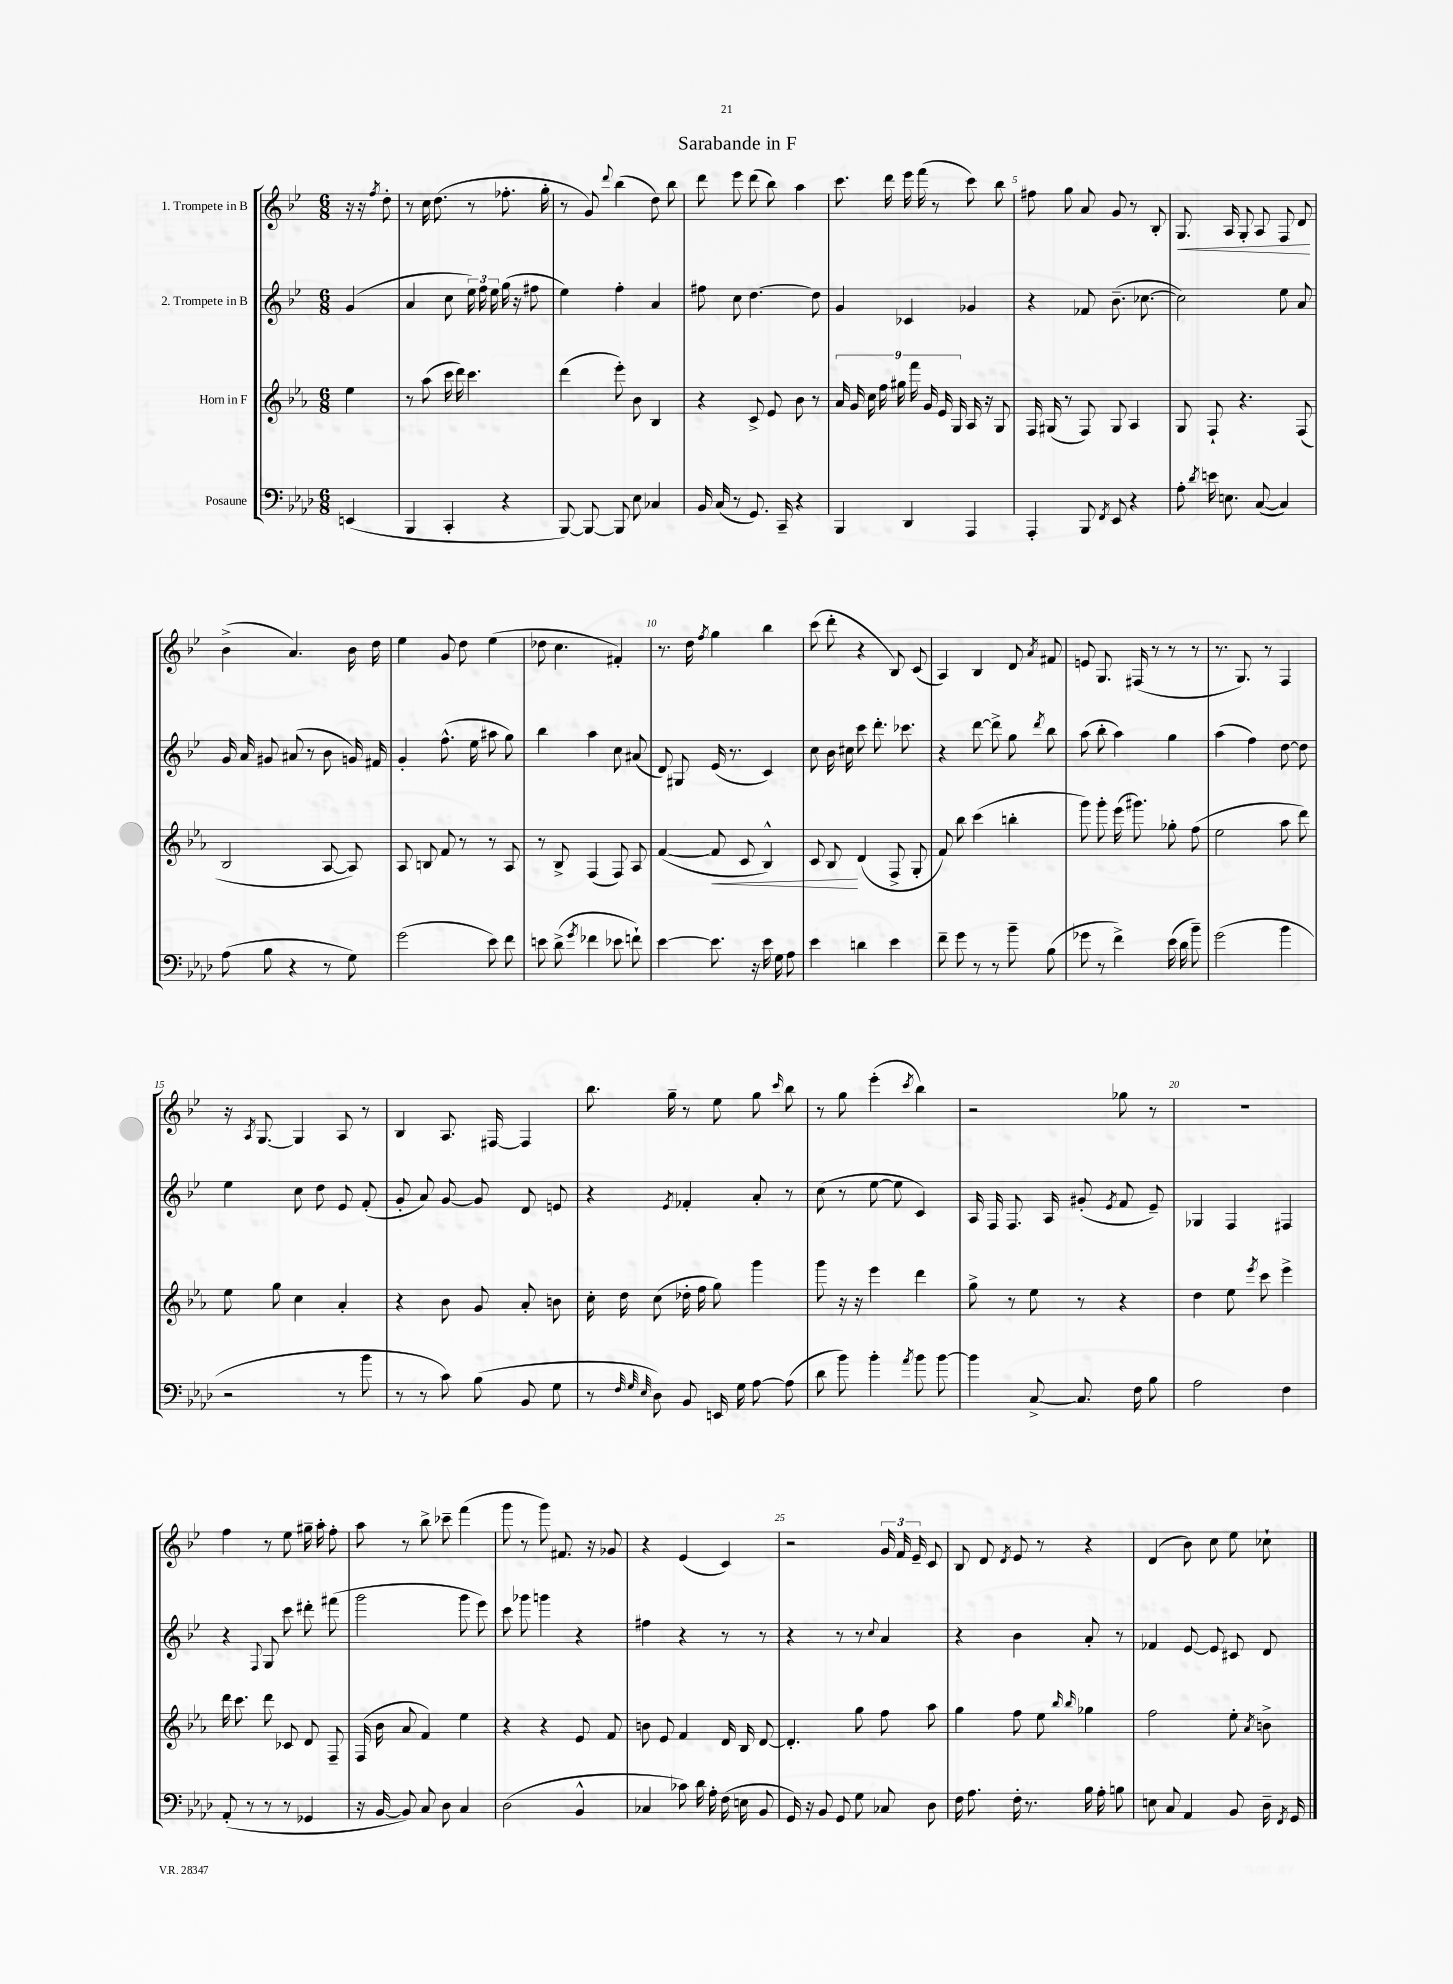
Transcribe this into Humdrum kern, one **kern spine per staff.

**kern	**kern	**dynam	**kern	**kern	**dynam
*part4	*part3	*part3	*part2	*part1	*part1
*staff4	*staff3	*staff3	*staff2	*staff1	*staff1
*I"Posaune	*I"Horn in F	*	*I"2. Trompete in B	*I"1. Trompete in B	*
*clefF4	*clefG2	*	*clefG2	*clefG2	*
*k[b-e-a-d-]	*k[b-e-a-]	*	*k[b-e-]	*k[b-e-]	*
*M6/8	*M6/8	*	*M6/8	*M6/8	*
=	=	=	=	=	=
(4EEn/	4ee-\	.	(4g/	16r	.
.	.	.	.	16r	.
.	.	.	.	8qff/	.
.	.	.	.	8dd'\	.
=1	=1	=1	=1	=1	=1
4BBB-/	8r	.	4a/	8r	.
.	(8aa-\	.	.	16cc\	.
.	.	.	.	(8.dd\	.
4CC'/	16ccc\	.	8cc\	.	.
.	16ddd\)	.	.	.	.
.	4.ccc\	.	24ee-\)	8r	.
.	.	.	24ff\	.	.
.	.	.	24ee-\	.	.
4r	.	.	(16gg\	8.ff-X'\	.
.	.	.	16r	.	.
.	.	.	8ff#X\	.	.
.	.	.	.	16gg'\	.
=2	=2	=2	=2	=2	=2
[8BBB-/)	(4ddd\	.	4ee-\)	8r	.
8BBB-/_	.	.	.	8g/)	.
.	.	.	.	8qqddd/	.
8BBB-/]	8eee-'\)	.	4ff'\	(4bb-\	.
8E-\	8b-\	.	.	.	.
4C-X/	4B-/	.	4a/	8dd\)	.
.	.	.	.	8bb-\	.
=3	=3	=3	=3	=3	=3
16BB-/	4r	.	8ff#X\	8ddd\	.
(16C/	.	.	.	.	.
8r	.	.	8cc\	8eee-\	.
8.GG/)	8c^/	.	[4.dd\	(8ddd\	.
.	8e-/	.	.	8bb-\)	.
16CC~/	.	.	.	.	.
4r	8b-\	.	.	4aa\	.
.	8r	.	8dd\]	.	.
=4	=4	=4	=4	=4	=4
4BBB-/	18a-/	.	4g/	8.ccc\	.
.	18g/	.	.	.	.
.	18cc\	.	.	.	.
.	18ff\	.	.	.	.
.	.	.	.	16ddd\	.
.	18gg#X\	.	.	.	.
4DD-/	.	.	4c-X/	16eee-\	.
.	18fff\	.	.	.	.
.	.	.	.	(16fff\	.
.	18g/	.	.	.	.
.	.	.	.	8r	.
.	18e-/	.	.	.	.
.	18G/	.	.	.	.
4AAA-/	16A-/	.	4g-X/	8ccc\)	.
.	16r	.	.	.	.
.	8G/	.	.	8bb-\	.
=5	=5	=5	=5	=5	=5
4AAA-'/	16F/	.	4r	8ff#X\	.
.	(16G#X/	.	.	.	.
.	8r	.	.	8gg\	.
8BBB-/	8F/)	.	8f-X/	8a/	.
8qFF/	.	.	.	.	.
8EE-/	8G#/	.	(8.b-~\	8g/	.
4r	4A-/	.	.	8r	.
.	.	.	[8.cc-X\	.	.
.	.	.	.	8B-'/	.
=6	=6	=6	=6	=6	=6
!	!	!	!	!	!LO:HP:b
8A-'\	8G/	.	2cc-\])	8.G/	<
8qd-/	.	.	.	.	.
16en\	8F`/	.	.	.	.
8.En\	.	.	.	16A/	.
.	4.r	.	.	8G'/	.
([8C/	.	.	.	8A/	.
4C/])	.	.	8ee-\	8F/	.
.	(8F/	.	8a/	8d/	.
.	.	.	.	.	[
!!LO:LB:g=z
=7	=7	=7	=7	=7	=7
(8A-\	2B-/	.	16g/	(4b-^\	.
.	.	.	16a/	.	.
8B-\	.	.	8g#X/	.	.
4r	.	.	(8a#X/	4.a/)	.
.	.	.	8r	.	.
8r	[8A-/	.	8b-\	.	.
8G\)	8A-/])	.	16gn/)	16b-\	.
.	.	.	16f#X/	16dd\	.
=8	=8	=8	=8	=8	=8
(2g\	8A-/	.	4g'/	4ee-\	.
.	8Bn/	.	.	.	.
.	8f/	.	(8.ff^^\	8g/	.
.	8r	.	.	8dd\	.
.	.	.	16ee-\	.	.
8e-\)	8r	.	8aa#X\	(4ee-\	.
8f\	8A-/	.	8gg\)	.	.
=9	=9	=9	=9	=9	=9
8en\	8r	.	4bb-\	8dd-X\	.
(8d-^\	8B-^/	.	.	4.cc\	.
8qg/	.	.	.	.	.
4f-X\	(4F/	.	4aa\	.	.
8e-X\	8F/)	.	8cc\	4f#X'/)	.
8fn`\)	8A-/	.	(8a#X/	.	.
=10	=10	=10	=10	=10	=10
[4e-\	([4f/	.	8d/)	8.r	.
.	.	.	8G#X/	.	.
.	.	.	.	16dd\	.
.	.	.	.	8qff/	.
!	!	!LO:HP:b	!	!	!
8.e-\]	8f/]	<	(16e-/	4gg\	.
.	.	.	8.r	.	.
.	8c/	.	.	.	.
16r	.	.	.	.	.
16e-\	4B-^^/)	.	4c/)	4bb-\	.
16G\	.	.	.	.	.
8A-\	.	.	.	.	.
=11	=11	=11	=11	=11	=11
4e-\	8c/	.	8cc\	(8ccc\	.
.	8B-/	.	16b-\	8ddd'\	.
.	.	.	16cc#X\	.	.
4dn\	(4d/	[	8ccc\	4r	.
.	.	.	8.ddd'\	.	.
4e-\	8F^/	.	.	8B-/)	.
.	.	.	8.ccc-X\	.	.
.	8G'/	.	.	(8c/	.
=12	=12	=12	=12	=12	=12
8f~\	8f/)	.	4r	4A/)	.
8g\	8bb-\	.	.	.	.
8r	(4ccc\	.	[8ddd\	4B-/	.
8r	.	.	8ddd^\]	.	.
8b-~\	4bbn'\	.	8gg\	8d/	.
.	.	.	8qddd/	8qa/	.
(8B-\	.	.	8bb-\	8f#X/	.
=13	=13	=13	=13	=13	=13
8g-X\	8ggg\)	.	(8aa\	8en/	.
8r	8ggg'\	.	8bb-'\	8.G/	.
4f^\)	(16eee-\	.	4aa\)	.	.
.	8.ggg#X\)	.	.	(16F#X/	.
.	.	.	.	8r	.
(16e-\	8gg-X'\	.	4gg\	8r	.
16d-\	.	.	.	.	.
8b-~\)	(8ff\	.	.	8r	.
=14	=14	=14	=14	=14	=14
(2g\	2ee-\	.	(4aa\	8.r	.
.	.	.	.	8.G/)	.
.	.	.	4ff\)	.	.
.	.	.	.	8r	.
4b-\	8aa-\	.	[8dd\	4F/	.
.	8ddd\)	.	8dd\]	.	.
!!LO:LB:g=z
=15	=15	=15	=15	=15	=15
2r	8ee-\	.	4ee-\	16r	.
.	.	.	.	8qA/	.
.	.	.	.	[8.G/	.
.	8gg\	.	.	.	.
.	4cc\	.	8cc\	4G/]	.
.	.	.	8dd\	.	.
8r	4a-'/	.	8e-/	8A/	.
8b-\	.	.	(8f'/	8r	.
=16	=16	=16	=16	=16	=16
8r	4r	.	8g'/	4B-/	.
8r	.	.	8a/)	.	.
8c\)	8b-\	.	[8g/	8.A/	.
(8B-\	8g/	.	8g/]	.	.
.	.	.	.	[16F#X/	.
8BB-/	8a-'/	.	8d/	4F#/]	.
8G\	8bn\	.	8en/	.	.
=17	=17	=17	=17	=17	=17
8r	16cc'\	.	4r	8.bb-\	.
.	16dd\	.	.	.	.
32qqF/	.	.	.	.	.
32qqG/	.	.	.	.	.
32qqE-/	.	.	.	.	.
8D-\)	(8cc\	.	.	.	.
.	.	.	.	16gg~\	.
.	.	.	8qe-/	.	.
8BB-/	16dd-X'\	.	4f-X'/	8r	.
.	16ff\	.	.	.	.
16EEn/	8gg\)	.	.	8ee-\	.
16G\	.	.	.	.	.
[8A-\	4ggg\	.	8a'/	8gg\	.
.	.	.	.	16qqccc/	.
(8A-\]	.	.	8r	8bb-\	.
=18	=18	=18	=18	=18	=18
8d-\	8ggg\	.	(8cc\	8r	.
8b-\)	16r	.	8r	8gg\	.
.	16r	.	.	.	.
4b-'\	4eee-\	.	[8ee-\	(4eee-'\	.
.	.	.	8ee-\]	.	.
8qa-/	.	.	.	8qccc/	.
8b-\	4ddd\	.	4c/)	4bb-\)	.
[8b-\	.	.	.	.	.
=19	=19	=19	=19	=19	=19
4b-\]	8gg^\	.	16A/	2r	.
.	.	.	16F/	.	.
.	8r	.	8.F/	.	.
[8C^/	8ee-\	.	.	.	.
.	.	.	16A/	.	.
8.C/]	8r	.	(8g#X'/	.	.
.	.	.	8qe-/	.	.
.	4r	.	8f/	8gg-X\	.
16F\	.	.	.	.	.
8B-\	.	.	8e-~/)	8r	.
=20	=20	=20	=20	=20	=20
2A-\	4dd\	.	4G-X/	2.r	.
.	8ee-\	.	4F/	.	.
.	8qeee-/	.	.	.	.
.	8ccc\	.	.	.	.
4F\	4eee-^\	.	4F#X/	.	.
!!LO:LB:g=z
=21	=21	=21	=21	=21	=21
(8AA-'/	16ddd\	.	4r	4ff\	.
.	8.ccc\	.	.	.	.
8r	.	.	.	.	.
.	.	.	8qqF/	.	.
8r	8ddd\	.	8G/	8r	.
8r	8c-X/	.	8ccc\	8ee-\	.
4GG-X/	8d/	.	8ddd#X'\	16gg#X~\	.
.	.	.	.	16aa'\	.
.	8F~/	.	(8fff#X\	8ff'\	.
=22	=22	=22	=22	=22	=22
16r	(16F/	.	2ggg\	8aa\	.
[16BB-/	16b-\	.	.	.	.
8BB-/])	8a-/	.	.	8r	.
8C/	4f/)	.	.	8bb-^\	.
8D-\	.	.	.	8ccc-X~\	.
4C/	4ee-\	.	8ggg\	(4fff\	.
.	.	.	8eee-\)	.	.
=23	=23	=23	=23	=23	=23
(2D-\	4r	.	8ccc\	8ggg\	.
.	.	.	8ggg-X\	8r	.
.	4r	.	4gggn\	8ggg\)	.
.	.	.	.	8.f#X/	.
4BB-^^/	8e-/	.	4r	.	.
.	.	.	.	16r	.
.	8f/	.	.	8g-X/	.
=24	=24	=24	=24	=24	=24
4C-X/	8bn\	.	4ff#X\	4r	.
.	8e-/	.	.	.	.
8c-X\)	4f/	.	4r	(4e-/	.
16d-\	.	.	.	.	.
16A-'\	.	.	.	.	.
(16F\	16d/	.	8r	4c/)	.
16En\	16B-/	.	.	.	.
8BB-/	[8d/	.	8r	.	.
=25	=25	=25	=25	=25	=25
16GG/)	4.d'/]	.	4r	2r	.
16r	.	.	.	.	.
8BB-/	.	.	.	.	.
8GG/	.	.	8r	.	.
8G\	8gg\	.	8r	.	.
.	.	.	8qqcc/	.	.
8C-X/	8ff\	.	4a/	24g/	.
.	.	.	.	24f/	.
.	.	.	.	24e-~/	.
8D-\	8aa-\	.	.	8c/	.
=26	=26	=26	=26	=26	=26
16F\	4gg\	.	4r	8B-/	.
8.A-\	.	.	.	.	.
.	.	.	.	8d/	.
.	.	.	.	8qd/	.
16F'\	8ff\	.	4b-\	8e-/	.
8.r	.	.	.	.	.
.	8ee-\	.	.	8r	.
.	16qqbb-/	.	.	.	.
.	16qqbb-/	.	.	.	.
16B-\	4gg-X\	.	8a'/	4r	.
16A-'\	.	.	.	.	.
8Bn\	.	.	8r	.	.
=27	=27	=27	=27	=27	=27
8En\	2ff\	.	4f-X/	(4d/	.
8C/	.	.	.	.	.
4AA-/	.	.	[8e-/	8b-\)	.
.	.	.	8e-/]	8cc\	.
8BB-/	8ee-'\	.	8c#X/	8ee-\	.
.	8qa-/	.	.	.	.
16D-~\	8bn^\	.	8d/	8cc-X`\	.
8qFF/	.	.	.	.	.
16GG/	.	.	.	.	.
==	==	==	==	==	==
*-	*-	*-	*-	*-	*-
